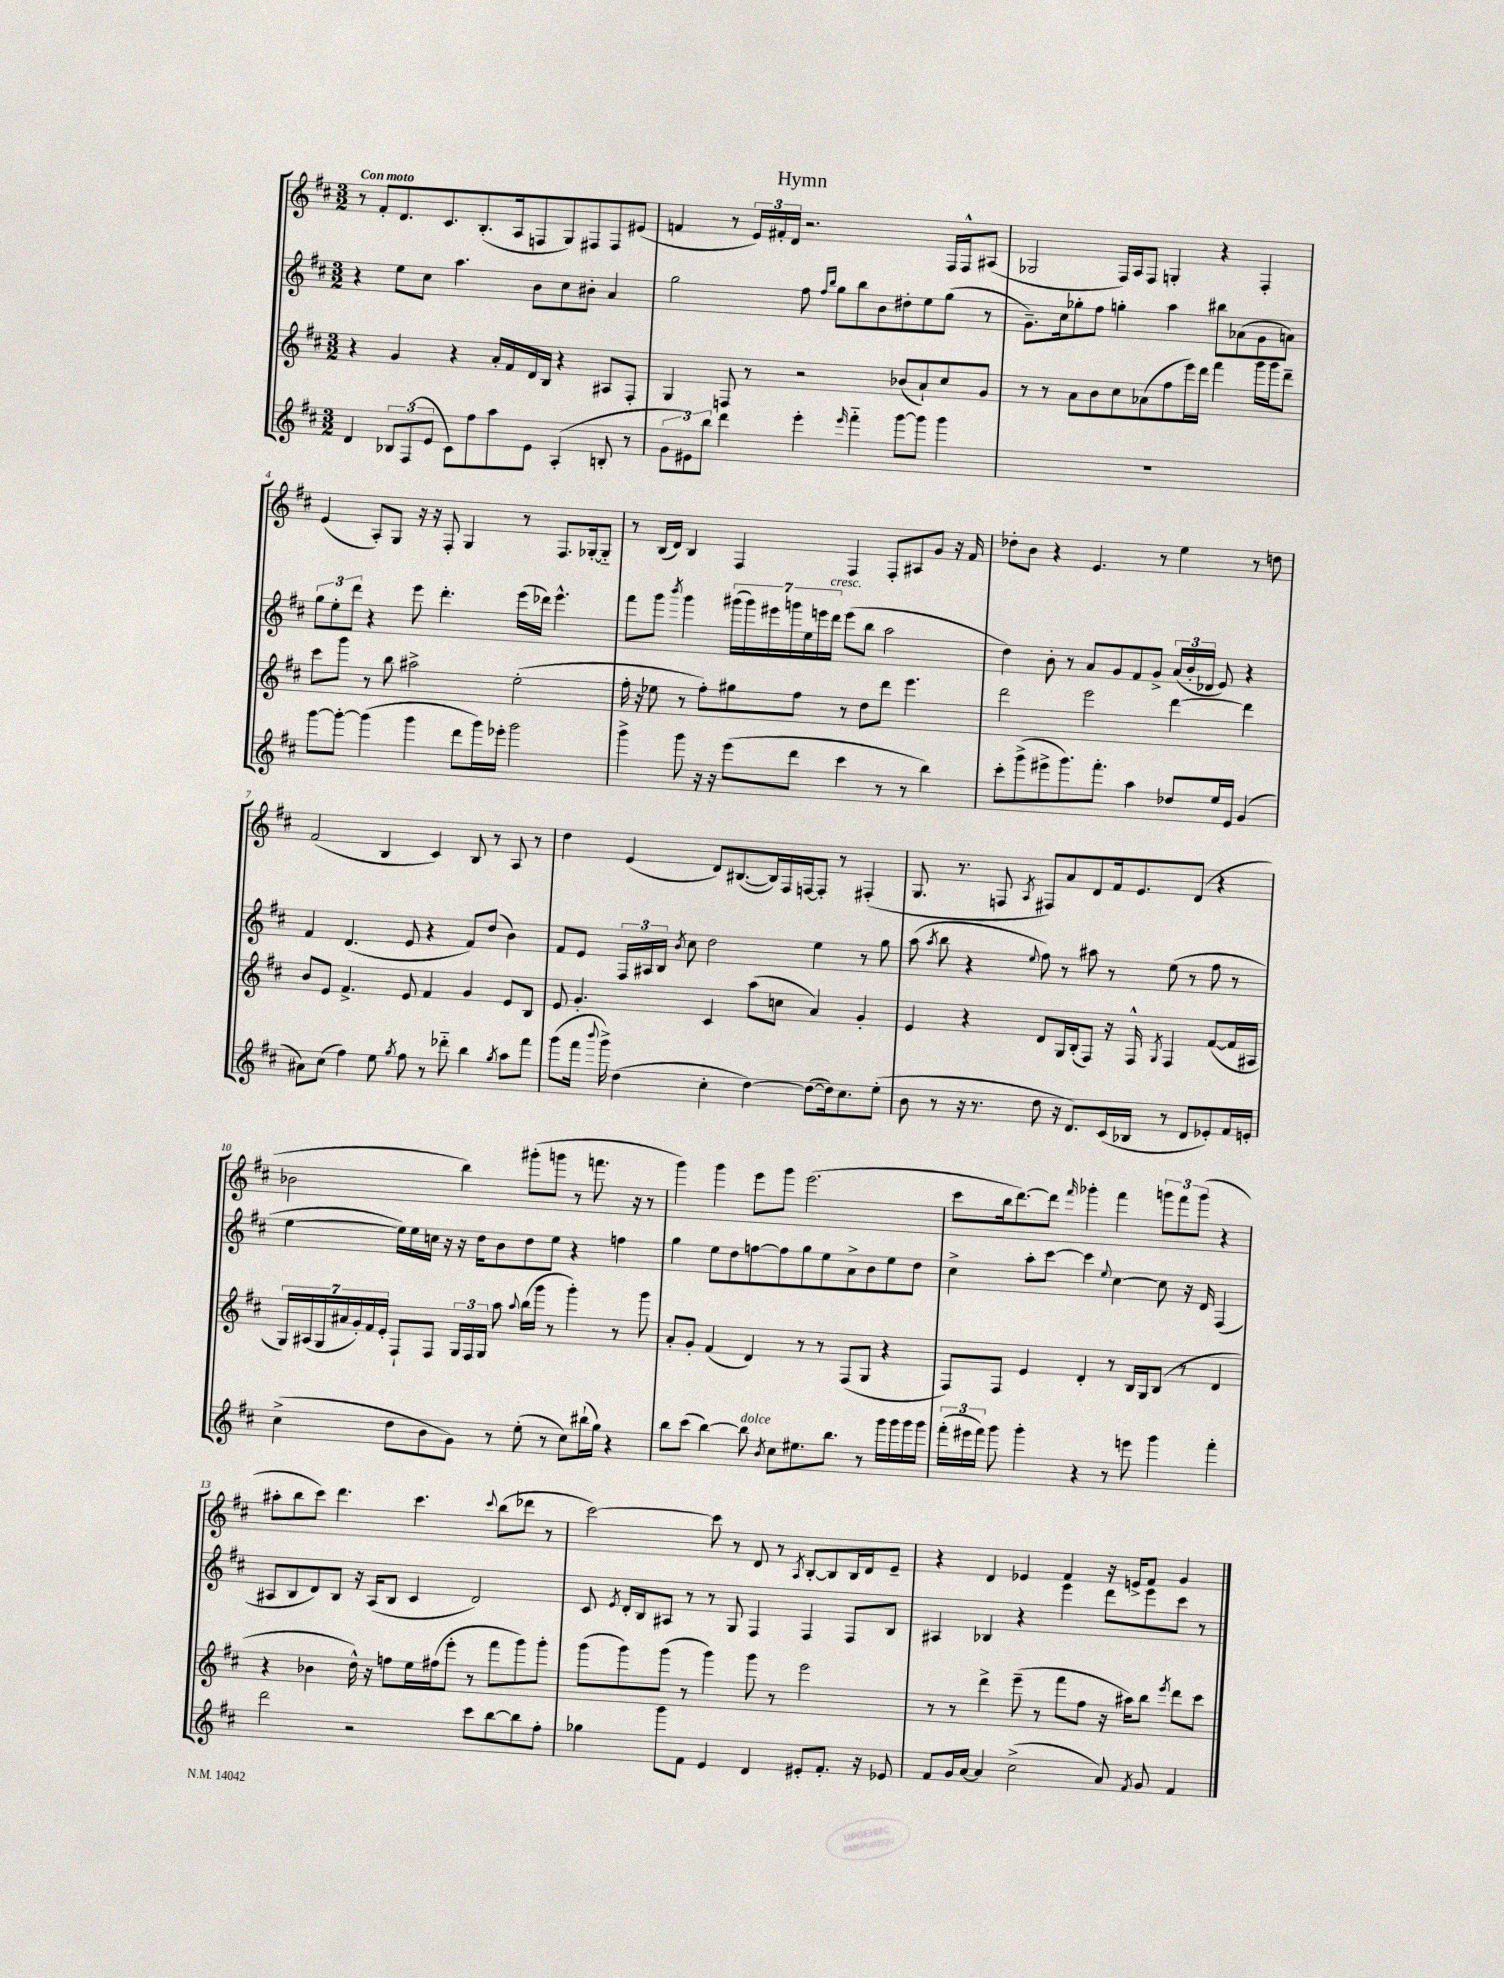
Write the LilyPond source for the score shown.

\header { title = "Hymn" }
<<
\new StaffGroup <<
\new Staff = "s0" {
    \clef treble \key d \major \numericTimeSignature \time 3/2 \tempo "Con moto"
    \autoBeamOff r8 fis'8[-. d'8. cis'8. b8.-.( a16 f8 g8) fis8 fis8 eis'8]( |
    f'4 r8 \tuplet 3/2 { e'16[) fis'16-. d'16] } r2. fis16[ fis16-^ ais8]( |
    ges2 fis16[) a16 fis8] g4-. r4 fis4-. |
    e'4( a8[-.) g8] r16 r16 fis8-. g4 r8 fis8.[ ges16~-. ges8]-_ |
    r8 b16[( d'16]) b4 fis4 fis4 fis8[-. ais8 g'8] r16 fis'16 |
    des''8[-. b'8] r4 e'4. r8 e''4 r8 d''8 |
    fis'2( b4 cis'4) b8 r8 a8 r8 |
    d''4 e'4( d'8[) bis8.~( bis16) fis16 f16~ f8]-. r8 fis4-.( |
    g8. r8. f8 \acciaccatura { a8 } fis8[) a'8 d'8 fis'16 e'8. d'8]( r4 |
    bes'2 b''4) gis'''8[-.( g'''8] r8 f'''8. r16 r8 |
    g'''4) g'''4 e'''8[ g'''8] e'''2.( |
    cis'''8[ b''16 d'''8.~) d'''8] \grace { fis'''16 } ges'''4-. fis'''4 \tuplet 3/2 { g'''8[ fis'''8 g'''8]( } r4 |
    ais''8[-. b''8 cis'''8]) d'''4. cis'''4. \appoggiatura { cis'''8 } b''8[( des'''8] r8 |
    cis'''2~) cis'''8 r8 d'8 r8 \acciaccatura { a8 } b8[~-. b8 b16 d'16 e'8]-- |
    r4 d'4 ees'4 fis'4 r16 e'16[-> fis'8] g'4 \bar "|." |
}
\new Staff = "s1" {
    \clef treble \key d \major \numericTimeSignature \time 3/2
    \autoBeamOff r4 e''8[ cis''8] a''4. b'8[ cis''8 bis'8]-. a'4 |
    g''2 fis''8 \grace { fis''16[ b''16] } g''8[ b''8 b'8 dis''8-. e''8 g''8]( r8 |
    g'8.[--) cis''16 ges''8-. fis''8] g''4-. a''4 bis''8[ aes'8( g'8 a'8]) |
    \tuplet 3/2 { g''8[ e''8-. d'''8] } r4 e'''8 d'''4.-. e'''16[( des'''16]) e'''4.-^ |
    fis'''8[ g'''8] \acciaccatura { b'''8 } g'''4 \tuplet 7/4 { gis'''16[( gis'''16) eis'''16 g'''16 e''16 e'''16 d'''16]^\markup { \italic "cresc." } } e'''8[( b''8] a''2 |
    d''4) b'8-. r8 a'8[ g'8 fis'8 g'8]-> \tuplet 3/2 { a'16[( b'16-. des'16] } e'8) r4 |
    fis'4 d'4.( e'8 r4 fis'8[) d''8]( b'4) |
    fis'8[ e'8] \tuplet 3/2 { fis16[ ais16 b16] } \acciaccatura { b'8 } cis''8 d''2 e''4 r8 g''8 |
    a''8( \acciaccatura { a''8 } b''8 r4 \appoggiatura { e''8 } fis''8) r8 ais''8 r8 e''8( r8 fis''8 r8 |
    e''4~ e''16[) e''16 c''16] r16 r16 d''16[ b'8 d''8 e''8] r4 f''4 |
    g''4 e''8[ d''8 f''8~ f''8 g''8 e''8 a'8-> b'8 e''8 d''8] |
    cis''4-> a''8[-. cis'''8]~ cis'''4 \appoggiatura { e''8 } cis''4~ cis''8 r16 d'16 fis4( |
    ais8[ b8 d'8) b8] r16 ais16[( b8] cis'4 d'2) |
    cis'8 \acciaccatura { e'8 } d'16[-. b16 ais8] r8 r8 g8 fis4 fis4 fis8[ b8] |
    ais4 bes4 r4 e'''4 d'''8[ e'''8 cis'''8] r8 \bar "|." |
}
\new Staff = "s2" {
    \clef treble \key d \major \numericTimeSignature \time 3/2
    \autoBeamOff r4 g'4 r4 a'16[-. fis'16 d'16 b16] r4 ais8[ fis8]-. |
    g4 f8 r8 r2 bes'8[( a'8-!) cis''8 g'8] |
    r8 r8 a'8[ b'8 cis''8 aes'8( fis''8 e'''16) d'''16] fis'''4 g'''16[ g'''16 d'''8]-- |
    cis'''8[ g'''8] r8 b''8 ais''2-> e''2-.( |
    fis''16-. r16 ees''8 r8 fis''8[-.) gis''8 fis''8] r8 d''8[ d'''8] e'''4. |
    d'''2 e'''2 d'''4~ d'''4 |
    b'8[ e'8] fis'4.-> e'8 fis'4 g'4 e'8[ b8] |
    e'8 g'4.-. cis'4 a''8[( c''8] a'4) g'4-. |
    e'4 r4 d'8[ g16 b16-.( fis8]) r16 fis16-^ \acciaccatura { g8 } fis4 fis'8[~( fis'16 ais16] |
    \tuplet 7/4 { g16[) ais16( g16 ais'16 g'16-.) fis'16 e'16]-. } fis8[-! fis8] \tuplet 3/2 { g16[ fis16 g16] } a''8 \appoggiatura { a''8 } b''16[( g'''16] r8 g'''4-.) r8 g'''8 |
    a'8[-. g'8]-. fis'4( d'4) r8 r8 fis8[( g8] r4 |
    fis8[) fis8] e'4 d'4-. r8 b16[ g16 b8]( r8 d'4 |
    r4 bes'4 d''16-^) r16 f''8[ e''16 fis''16( e'''8]-. r8 fis'''8[ g'''8) g'''8]-. |
    g'''8[( g'''8) g'''8]( r8 g'''4) g'''8 r8 e'''2 |
    r8 r8 d'''4-> e'''8--( r8 fis'''8[ fis''8] r16 ais''16[) b''8] \acciaccatura { e'''8 } d'''8[ cis'''8] \bar "|." |
}
\new Staff = "s3" {
    \clef treble \key d \major \numericTimeSignature \time 3/2
    \autoBeamOff d'4 \tuplet 3/2 { bes8[ fis8( e'8] } cis'8[) fis''8 a''8 e'8] a4-.( b8-. r8 |
    \tuplet 3/2 { g'8[ eis'8) b''8] } d'''4 e'''4-. \grace { e'''16 } fis'''4-_ g'''8[~ g'''8] g'''4 |
    R1. |
    g'''8[~ g'''8]~-. g'''4( g'''4 d'''8[ g'''16) ees'''16]-. g'''2 |
    g'''4-> g'''8 r16 r16 e'''8[( d'''8] cis'''4 r8 r8 b''4) |
    cis'''8[-. g'''8->( eis'''8-> g'''8.) fis'''8.]-. a''4 des''8[ e''16 e'16] g'4( |
    ais'8[) cis''8]( fis''4) e''8 \acciaccatura { g''8 } fis''8 r8 des'''8-_ b''4 \acciaccatura { g''8 } a''8[ fis'''8] |
    g'''8[( fis'''16] \appoggiatura { b'''8 } g'''16->) d''4( cis''4-. d''4~) d''8[~( d''16) cis''8. e''8]-.( |
    b'8 r8 r16 r8. d''8 r16 d'8.[) cis'16( bes16] r8 d'8[ ees'8-.) fis'16 e'16]-. |
    cis''4->( d''8[ b'8 g'8]) r8 e''8-.( r8 cis''8[) bis''16-!( g''16]) r4 |
    b''8[ cis'''8]( b''4~) b''8^\markup { \italic "dolce" } \acciaccatura { b'8 } cis''8[ eis''8. b''8.] r8 g'''16[ g'''16 g'''16 g'''16] |
    \tuplet 3/2 { fis'''16[-.( eis'''16 fis'''16]) } g'''8 g'''4-. r4 r8 e'''8 g'''4 fis'''4-. |
    d'''2 r2 cis'''8[ b''8~ b''8 fis''8]-. |
    ges''4 g'''8[ fis'8] e'4 d'4 eis'8[-. fis'8.]-. r16 ees'8 |
    fis'8[ g'16 a'16]~ a'4 cis''2->( a'8) \acciaccatura { fis'8 } g'8 fis'4 \bar "|." |
}
>>
>>
